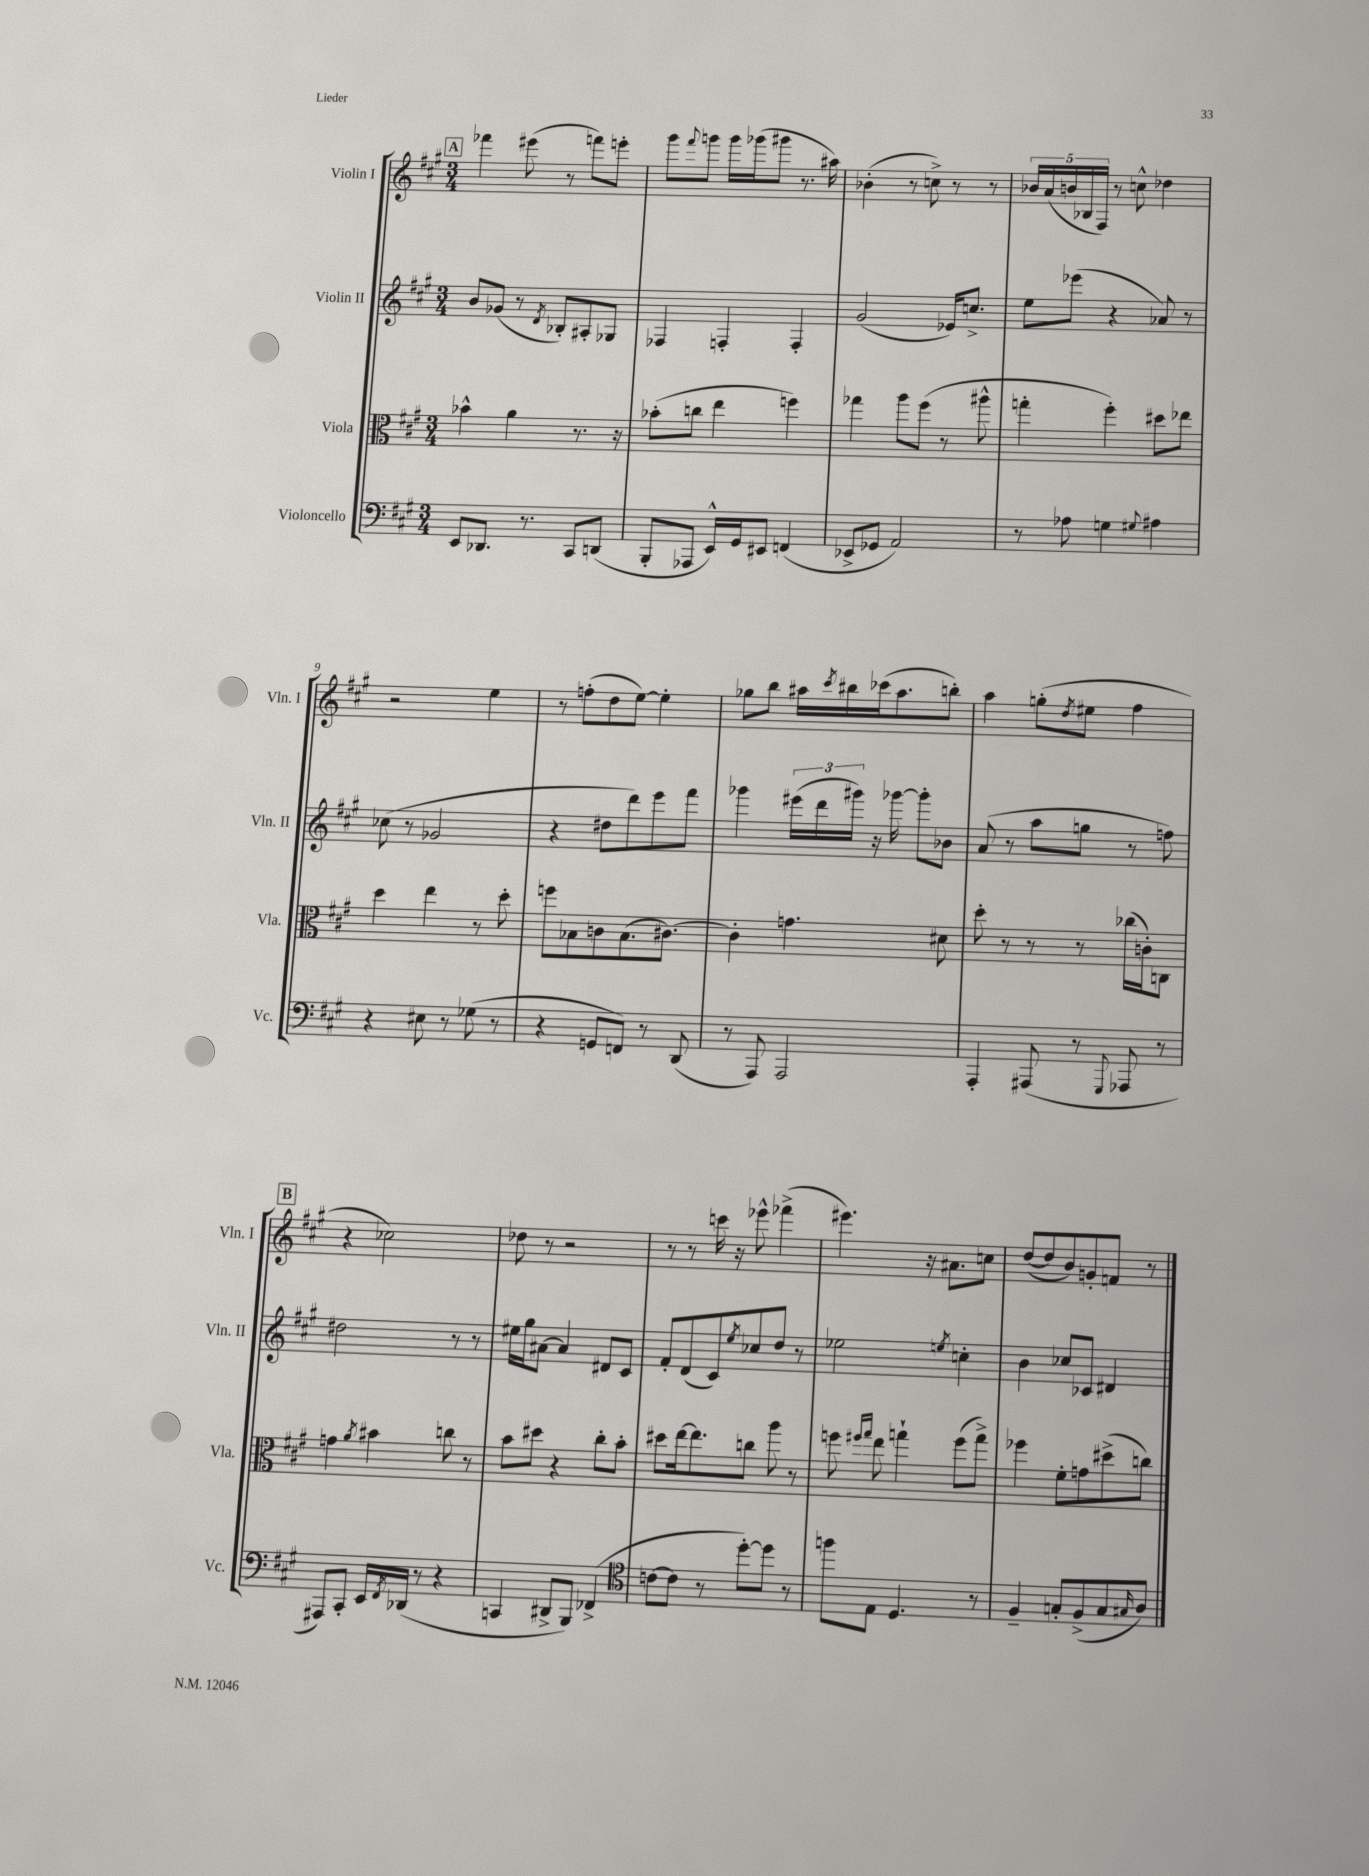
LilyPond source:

<<
\new StaffGroup <<
\new Staff = "s0" \with { instrumentName = "Violin I" shortInstrumentName = "Vln. I" } {
    \clef treble \key a \major \numericTimeSignature \time 3/4
    \mark \markup { \box "A" } fes'''4 eis'''8( r8 f'''8) e'''8-. |
    gis'''8 \appoggiatura { fis'''8 } g'''8 g'''16 ges'''16( gis'''8 r8. ais''16) |
    bes'4-.( r8 c''8->) r8 r8 |
    \tuplet 5/4 { bes'16 a'16( b'16 bes16 fis16) } r8 c''8-^ des''4 |
    r2 e''4 |
    r8 f''8-.( d''8 e''8~) e''4-. |
    ges''8 b''8 ais''16 \acciaccatura { cis'''8 } bis''16 ces'''16( ais''8. b''8-.) |
    a''4 g''8-.( \acciaccatura { d''8 } eis''8 fis''4 |
    \mark \markup { \box "B" } r4 ces''2) |
    des''8 r8 r2 |
    r8 r8 c'''16 r16 ees'''8-^ fes'''4->( |
    eis'''4.) r16 ais'8. c''8 |
    d''8~( d''8 b'8) g'8-. f'8 r8 \bar "|." |
}
\new Staff = "s1" \with { instrumentName = "Violin II" shortInstrumentName = "Vln. II" } {
    \clef treble \key a \major \numericTimeSignature \time 3/4
    \mark \markup { \box "A" } b'8 ges'8( r8 \acciaccatura { d'8 } bes8-.) ais8-. ges8 |
    fes4 f4-. f4-. |
    gis'2( ees'16) c''8.-> |
    e''8 ees'''8( r4 aes'8) r8 |
    ces''8( r8 ges'2 |
    r4 dis''8 d'''8) e'''8 fis'''8 |
    ges'''4 \tuplet 3/2 { eis'''16( d'''16 gis'''16) } r16 ges'''16~ ges'''8-. bes'8 |
    a'8( r8 a''8 g''8 r8 f''8) |
    \mark \markup { \box "B" } dis''2 r8 r8 |
    eis''16 gis''16 ais'8~ ais'4 dis'8 cis'8 |
    fis'8-. d'8( cis'8) \acciaccatura { e''8 } ces''8 d''8 r8 |
    ees''2 \acciaccatura { e''8 } c''4-. |
    b'4 ces''8 ces'8 dis'4 \bar "|." |
}
\new Staff = "s2" \with { instrumentName = "Viola" shortInstrumentName = "Vla." } {
    \clef alto \key a \major \numericTimeSignature \time 3/4
    \mark \markup { \box "A" } bes'4-^ a'4 r8. r16 |
    bes'8-.( c''8 e''4 f''4) |
    ges''4 a''8 fis''8( r8 ais''8-^ |
    g''4-. fis''4-.) dis''8 ees''8 |
    d''4 e''4 r8 d''8-. |
    f''8 bes8 c'8 bes8.( cis'8.~) |
    cis'4-. g'4. dis'8 |
    d''8-. r8 r8 r8 ces''16( c'16-.) c8 |
    \mark \markup { \box "B" } g'4 \acciaccatura { a'8 } bis'4 c''8 r8 |
    b'8 dis''8 r4 cis''8-. b'8-. |
    dis''8 e''16~ e''8. c''8 a''8 r8 |
    f''8 \grace { fis''16 gis''16 } e''8 g''4-! fis''8( g''8->) |
    fes''4 fis'8-. g'8 dis''8->( c''8) \bar "|." |
}
\new Staff = "s3" \with { instrumentName = "Violoncello" shortInstrumentName = "Vc." } {
    \clef bass \key a \major \numericTimeSignature \time 3/4
    \mark \markup { \box "A" } e,8 des,8. r8. cis,8 d,8( |
    b,,8-. aes,,8 e,16-^) gis,16 eis,8 f,4( |
    ees,8-> ges,8 a,2) |
    r8 aes8 g4 \appoggiatura { gis8 } ais4 |
    r4 eis8 r8 ges8( r8 |
    r4 g,8 f,8) r8 d,8( |
    r8 a,,8) a,,2 |
    a,,4-. ais,,8( r8 \appoggiatura { gis,,8 } aes,,8 r8 |
    \mark \markup { \box "B" } ais,,8) cis,8-. e,16 \acciaccatura { fis,8 } des,16( r8 r4 |
    c,4 dis,8-> b,,8) fes,4->( |
    \clef tenor c'8~ c'8 r8 d''8~-.) d''8 r8 |
    f''8 e8 d4. r8 |
    fis4-- g8-. fis8->( g8 \grace { gis16 } a8) \bar "|." |
}
>>
>>
\layout { \context { \Score currentBarNumber = #5 } }
